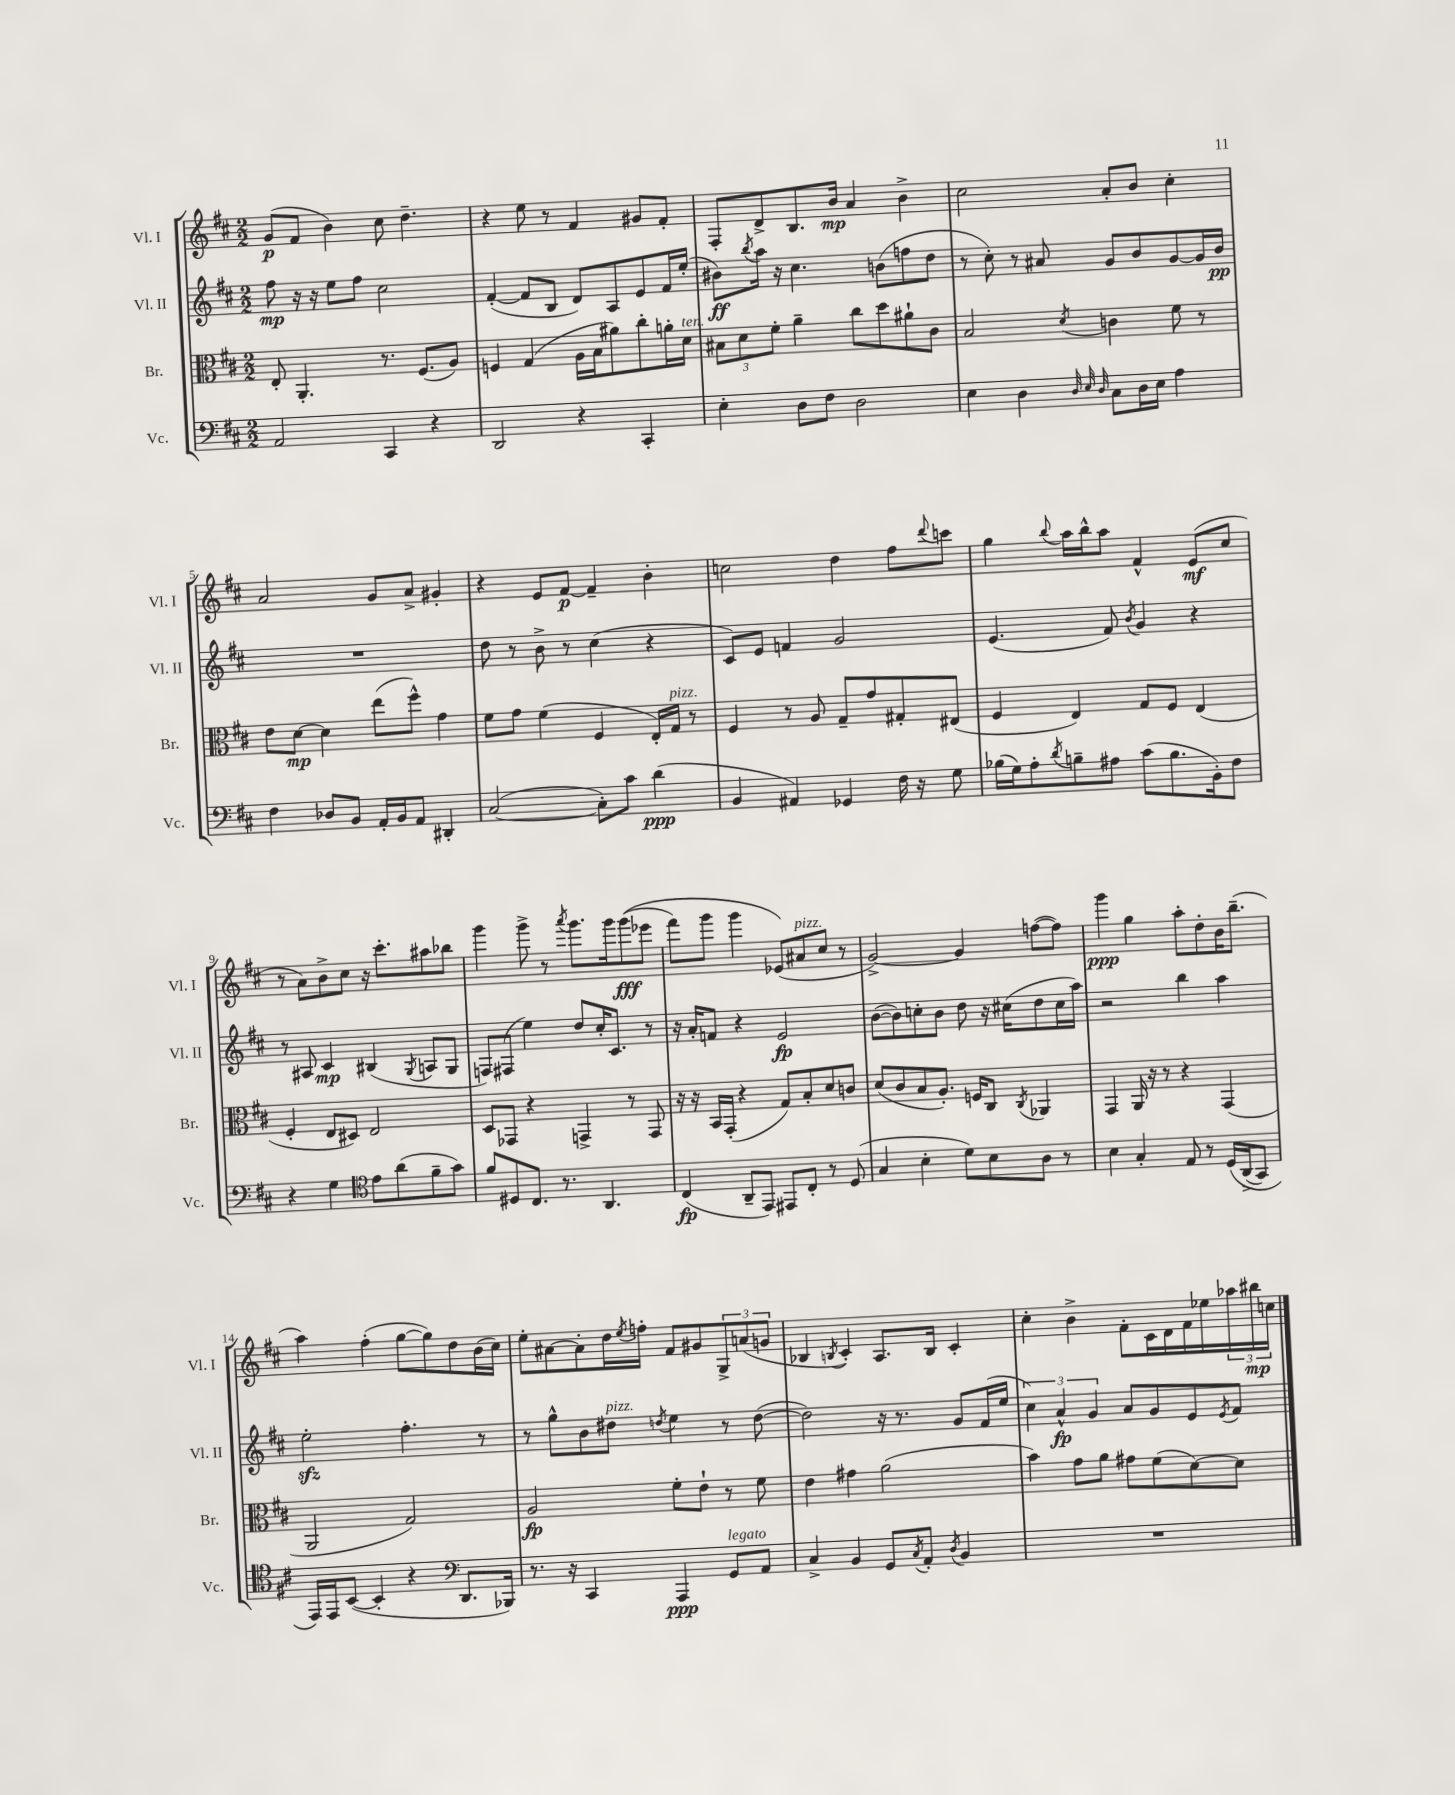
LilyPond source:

<<
\new StaffGroup <<
\new Staff = "s0" \with { instrumentName = "Vl. I" shortInstrumentName = "Vl. I" } {
    \clef treble \key d \major \numericTimeSignature \time 2/2
    g'8\p( fis'8 b'4) cis''8 d''4.-- |
    r4 e''8 r8 fis'4 gis'8 fis'8-. |
    fis8-. d'8-> b8. b'16\mp a'4 b'4-> |
    cis''2 a'8-. b'8 cis''4-. |
    a'2 g'8 a'8-> gis'4-. |
    r4 e'8 fis'8~\p fis'4-- b'4-. |
    c''2 d''4 fis''8 \appoggiatura { d'''8 } c'''8 |
    g''4 \appoggiatura { b''8 } a''16 b''16-^ a''8 fis'4-^ e'8\mf( cis''8 |
    r8 a'8) b'8-> cis''8 r16 cis'''8.-. ais''8 bes''8 |
    g'''4 g'''8-> r8 \acciaccatura { a'''8 } g'''8. g'''16 g'''8\fff(\( ees'''8 |
    fis'''8) g'''8 g'''4 ees'8(\) ais'8^\markup { \italic "pizz." } cis''8 r8 |
    g'2~->) g'4 f''8~( f''8) |
    g'''4\ppp g''4 a''8-. d''8-. b'16 b''8.--( |
    a''4) fis''4-.( g''8~ g''8) d''8 b'16( cis''16) |
    e''8-. ais'8~ ais'8-. d''16 \acciaccatura { e''8 } f''16-. fis'8 gis'8 \tuplet 3/2 { g8-> a'8( g'8 } |
    bes4 \acciaccatura { b8 } cis'4-.) a8. b16 cis'4-. |
    cis''4-. b'4-> fis'8-. cis'16 d'16 fis'16 ees''16 \tuplet 3/2 { aes''16 bis''16\mp c''16 } \bar "|." |
}
\new Staff = "s1" \with { instrumentName = "Vl. II" shortInstrumentName = "Vl. II" } {
    \clef treble \key d \major \numericTimeSignature \time 2/2
    fis''8\mp r16 r16 e''8 fis''8 cis''2 |
    fis'4~-.( fis'8 b8 d'8) a8 e'8 fis'16 e''16-.( |
    bis'8\ff) \acciaccatura { b''8 } a''16 r16 cis''4. b'8( f''8 d''8 |
    r8 cis''8-.) r8 ais'8 g'8 b'8 g'8~ g'16 b'16\pp |
    R1 |
    d''8 r8 b'8-> r8 cis''4( r4 |
    cis'8) e'8 f'4 g'2 |
    e'4.( fis'8) \acciaccatura { b'8 } g'4 r4 |
    r8 ais8 cis'4\mp bis4( \acciaccatura { g8 } a8 g8 |
    f8) fis8( e''4) d''8 cis''16-. cis'8. r8 |
    r16 a'16-. f'8 r4 e'2\fp |
    b'8~( b'8) c''8-. b'8 d''8 r16 cis''16( d''8 cis''16 a''16) |
    r2 b''4 a''4 |
    e''2-.\sfz fis''4.-. r8 |
    r8 g''8-^ b'8 dis''8^\markup { \italic "pizz." } \acciaccatura { d''8 } e''4 r8 d''8~( |
    d''2) r16 r8. g'8 fis'16( e''16 |
    \tuplet 3/2 { cis''4) a'4-^\fp g'4 } a'8 g'8 e'8 \acciaccatura { e'8 } fis'8 \bar "|." |
}
\new Staff = "s2" \with { instrumentName = "Br." shortInstrumentName = "Br." } {
    \clef alto \key d \major \numericTimeSignature \time 2/2
    e8-. a,4.-. r8. fis8.( a8) |
    f4 g4( a16 b16 ais'8) cis''8-. a'16-. d'16^\markup { \italic "ten." } |
    \tuplet 3/2 { bis8 d'8 fis'8-. } a'4-- cis''8 d''8 ais'8-! cis'8 |
    b2 \acciaccatura { d'8 } c'4 fis'8 r8 |
    e'8 d'8~\mp d'4 e''8( fis''8-^) g'4 |
    fis'8 g'8 fis'4( fis4 e16-.) g16^\markup { \italic "pizz." } r8 |
    fis4 r8 a8 g8-- g'8 gis8-. eis8( |
    fis4 e4) g8 fis8 e4( |
    fis4-. e8 dis8) e2 |
    d8 ges,8 r4 g,4-> r8 g,8 |
    r16 r16 b,16 g,16-.( r4 g8) b8-. d'8 c'8 |
    d'8( cis'8 b8 a8.-.) f16 cis8 \acciaccatura { cis8 } aes,4 |
    g,4 a,16 r16 r8 r4 g,4( |
    a,2 g2) |
    a2\fp fis'8-. e'8-! r8 fis'8 |
    e'4 gis'4 a'2( |
    b'4) g'8 a'8 gis'8 fis'8( d'8~) d'8 \bar "|." |
}
\new Staff = "s3" \with { instrumentName = "Vc." shortInstrumentName = "Vc." } {
    \clef bass \key d \major \numericTimeSignature \time 2/2
    a,2 cis,4 r4 |
    d,2 r4 cis,4-. |
    e4-. d8 fis8 d2 |
    e4 d4 \grace { d32 e32 d32 } cis8 d16 e16 a4 |
    fis4 des8 b,8 a,16-. b,16 a,8 dis,4-. |
    cis2~( cis8-.) cis'8 d'4\ppp( |
    b,4 ais,4) ges,4 fis16 r16 g8 |
    bes16( g16) a8-. \acciaccatura { d'8 } b8-- ais8 cis'8( b8. b,16-.) fis8 |
    r4 g4 \clef tenor e'8 a'8( fis'8-- g'8) |
    fis'8 dis8 cis8. r8. a,4. |
    cis4\fp( a,8-- e,8) eis,8 cis8-. r8 d8( |
    g4 b4-. d'8) b8 a8 r8 |
    b4 g4-. e8 r8 d16\( a,16->( g,8) |
    e,16\) e,16 b,8~( b,4-. r4 \clef bass d,8. bes,,16) |
    r8. r16 cis,4 a,,4\ppp g,8^\markup { \italic "legato" } a,8 |
    cis4-> b,4 g,8 \acciaccatura { cis8 } a,8-. \acciaccatura { d8 } b,4 |
    R1 \bar "|." |
}
>>
>>
